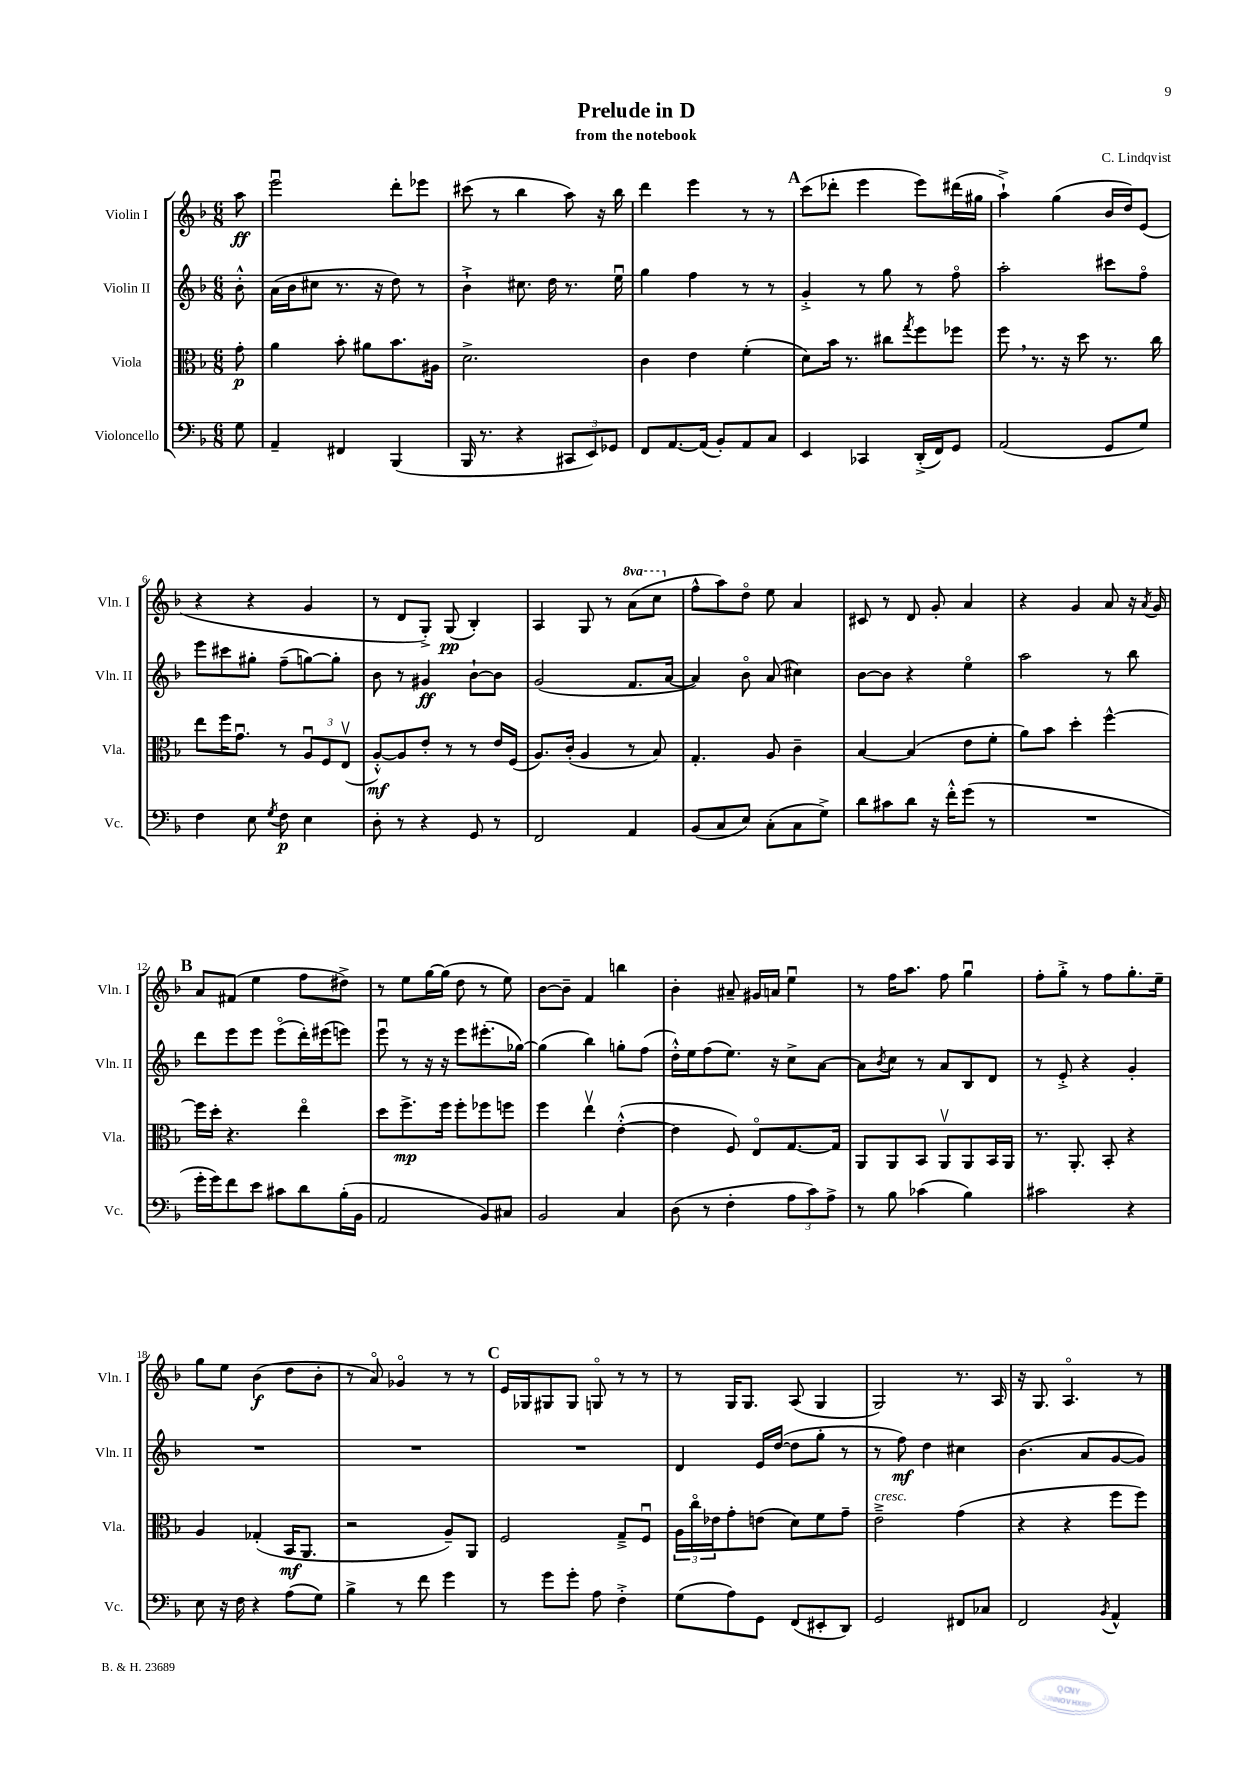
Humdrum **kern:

**kern	**kern	**kern	**kern
*staff4	*staff3	*staff2	*staff1
*clefF4	*clefC3	*clefG2	*clefG2
*k[b-]	*k[b-]	*k[b-]	*k[b-]
*M6/8	*M6/8	*M6/8	*M6/8
8G\	8g'\	8b-'^^\	8aa\
=	=	=	=
4AA~/	4a\	(16a\LL	2eeeu\
.	.	16b-\J	.
.	.	8cc#\J	.
4FF#/	8b-'\	8.r	.
.	8a#\L	.	.
.	.	16r	.
(4BBB-/	8.b-\	8dd\)	8ddd'\L
.	.	8r	8eee-\J
.	16A#\Jk	.	.
=	=	=	=
16BBB-/	2.d^\	4b-`^\	(8ccc#\
8.r	.	.	.
.	.	.	8r
4r	.	8.cc#\	4bb-\
.	.	16dd\	.
12CC#/L	.	8.r	8aa\)
12EE/)	.	.	.
.	.	.	16r
12GG-/J	.	.	.
.	.	16eeu\	16bb-\
=	=	=	=
8FF/L	4c\	4gg\	4ddd\
[8.AA/	.	.	.
.	4e\	4ff\	4eee\
(16AA/]Jk	.	.	.
8BB-'/L)	.	.	.
8AA/	(4f'\	8r	8r
8C/J	.	8r	8r
=	=	=	=
4EE/	8d\L)	4g'^/	(8ccc\L
.	16b-\Jk	.	8ddd-'\J
.	8.r	.	.
4CC-/	.	8r	4eee\
.	8cc#\L	8gg\	.
.	8qgg/	.	.
(16DD'^/LL	8ff\	8r	8eee\L)
16FF/J)	.	.	.
8GG/J	8ff-\J	8ffo\	(16ddd#\L
.	.	.	16gg#\JJ
=	=	=	=
(2AA/	8ff\	2aa'\	4aa`^\)
.	8.r	.	.
.	.	.	(4gg\
.	16r	.	.
.	8dd\	.	.
8GG/L	8.r	8ccc#\L	16b-/LL
.	.	.	16dd/J)
8G/J)	.	8ffo\J	(8e/J
.	16cc\	.	.
=	=	=	=
4F\	8ee\L	8eee\L	4r
.	16ff\K	8ccc#\	.
.	8.gu\J	.	.
8E\	.	8gg#'\J	4r
8qG/	.	.	.
8F\	8r	(8ff~\L	.
4E\	12Au/L	[8gg\)	4g/
.	12F/	.	.
.	.	8gg'\]J	.
.	(12Ev/J	.	.
=	=	=	=
8D'\	[8A'^^/L)	8b-\	8r
8r	8A/]	8r	8d/L
4r	8e'/J	4g#/	8G'^/J)
.	8r	.	(8G/
8GG/	8r	[8b-`\L	4B-'/)
8r	16e/LL	8b-\]J	.
.	(16F/JJ	.	.
=	=	=	=
2FF/	8.A/L)	(2g/	4A/
.	(16c'/Jk	.	.
.	4A/	.	8G/
.	.	.	8r
4AA/	8r	8.f/L	(8aa\L
.	8B-/)	.	8ccc\J
.	.	[16a/Jk	.
=	=	=	=
(8BB-/L	4.G'/	4a/])	8ff^^\L
8C/	.	.	8aa\)
8E/J)	.	8b-o\	8ddo\J
(8C'\L	8A/	(8a/	8ee\
8C\	4c~\	4cc#\)	4a/
8G^\J)	.	.	.
=	=	=	=
8d\L	[4B-/	[8b-\L	8c#/
8c#\	.	8b-\]J	8r
8d\J	(4B-/]	4r	8d/
16r	.	.	8g'/
16f'^^\LK	.	.	.
(8g\J	8e\L	4eeo\	4a/
8r	8f'\J	.	.
=	=	=	=
2.r	8a\L)	2aa\	4r
.	8b-\J	.	.
.	4dd'\	.	4g/
.	[4ff^^\	8r	8a/
.	.	8bb-\	16r
.	.	.	8qa/
.	.	.	16g/
=	=	=	=
16g'\LL	16ff\]LL	8ddd\L	8a/L
16g\J)	16dd'\JJ	.	.
8f\	4.r	8eee\	(8f#/J
8e\J	.	8eee\J	4ee\
8c#\L	.	(8eeeo\L	.
8d\	4eeo\	16ddd'\L)	8ff\L
.	.	(16eee#\J	.
(16B-'\L	.	8eee\J)	8dd#^\J)
16BB-\JJ	.	.	.
=	=	=	=
2AA/	8dd\L	8eeeu\	8r
.	8.ff^\	8r	8ee\L
.	.	16r	[16gg\L
.	16ff\Jk	16r	(16gg\]JJ
.	8ff'\L	8eee\L	8dd\
8BB-/L)	8ff-\	(8.eee#'\	8r
8C#/J	8ff\J	.	8ee\)
.	.	[16gg-\Jk)	.
=	=	=	=
2BB-/	4ff\	(4gg-\]	[8b-\L
.	.	.	8b-~\]J
.	4eev\	4bb-\)	4f/
4C/	([4e'^^\	8gg'\L	4bb\
.	.	(8ff\J	.
=	=	=	=
(8D\	4e\]	16dd'^^\LL)	4b-'\
.	.	16ee\J	.
8r	.	(8ff\	.
4F'\	8F/)	8.ee\J)	8a#~/
.	8Eo/L	.	16g#/LL
.	.	16r	16a/JJ
12A\L	[8.G/	8cc^\L	4eeu\
12c\)	.	.	.
.	.	[8a\J	.
12A^\J	.	.	.
.	16G/]Jk	.	.
=	=	=	=
8r	8AA/L	8a\]L	8r
.	.	8qb-/	.
8B-\	8AA/	8cc\J	16ff\LK
.	.	.	8.aa\J
(4c-\	8BB-/J	8r	.
.	8AAv/L	8a/L	8ff\
4B-\)	8AA/	8B-/	4ggu\
.	16BB-/L	8d/J	.
.	16AA/JJ	.	.
=	=	=	=
2c#\	8.r	8r	8ff'\L
.	.	8e'^/	8gg'^\J
.	8.AA'/	.	.
.	.	4r	8r
.	8BB-'/	.	8ff\L
4r	4r	4g'/	8.gg'\
.	.	.	16ee~\Jk
=	=	=	=
8E\	4A/	2.r	8gg\L
16r	.	.	8ee\J
16F\	.	.	.
4r	(4G-'/	.	(4b-\
(8A\L	16BB-/LK	.	8dd\L
.	8.AA/J	.	.
8G\J)	.	.	8b-'\J
=	=	=	=
4B-^\	2r	2.r	8r
.	.	.	8ao/)
8r	.	.	4g-o/
8f\	.	.	.
4g\	8A~/L)	.	8r
.	8AA/J	.	8r
=	=	=	=
8r	2F/	2.r	16e/LL
.	.	.	16G-/J
8g\L	.	.	8G#/
8g'\J	.	.	8G#/J
8A\	.	.	8Go/
4F'^\	8G~^/L	.	8r
.	8Fu/J	.	8r
=	=	=	=
(8G\L	24A\LL	4d/	8r
.	24cco\	.	.
.	24e-\J	.	.
8A\)	8g'\	.	16G/LK
.	.	.	8.G/J
8GG\J	(8e\J	16e/LL	.
.	.	([16dd/JJ	.
(8FF/L	8d\L)	8dd\]L	(8A/
8EE#'/	8f\	8gg'\J	4G/
8DD/J)	8g~\J	8r	.
=	=	=	=
2GG/	2e~^\	8r	2G/)
.	.	8ff\)	.
.	.	4dd\	.
8FF#/L	(4g\	4cc#\	8.r
8C-/J	.	.	.
.	.	.	16A/
=	=	=	=
2FF/	4r	(4.b-\	16r
.	.	.	8.G/
.	4r	.	4.Ao/
.	.	8a/L	.
8qBB-/	.	.	.
4AA^^/	8ff\L	[8g/	.
.	8ff\J)	8g/]J)	8r
==	==	==	==
*-	*-	*-	*-
